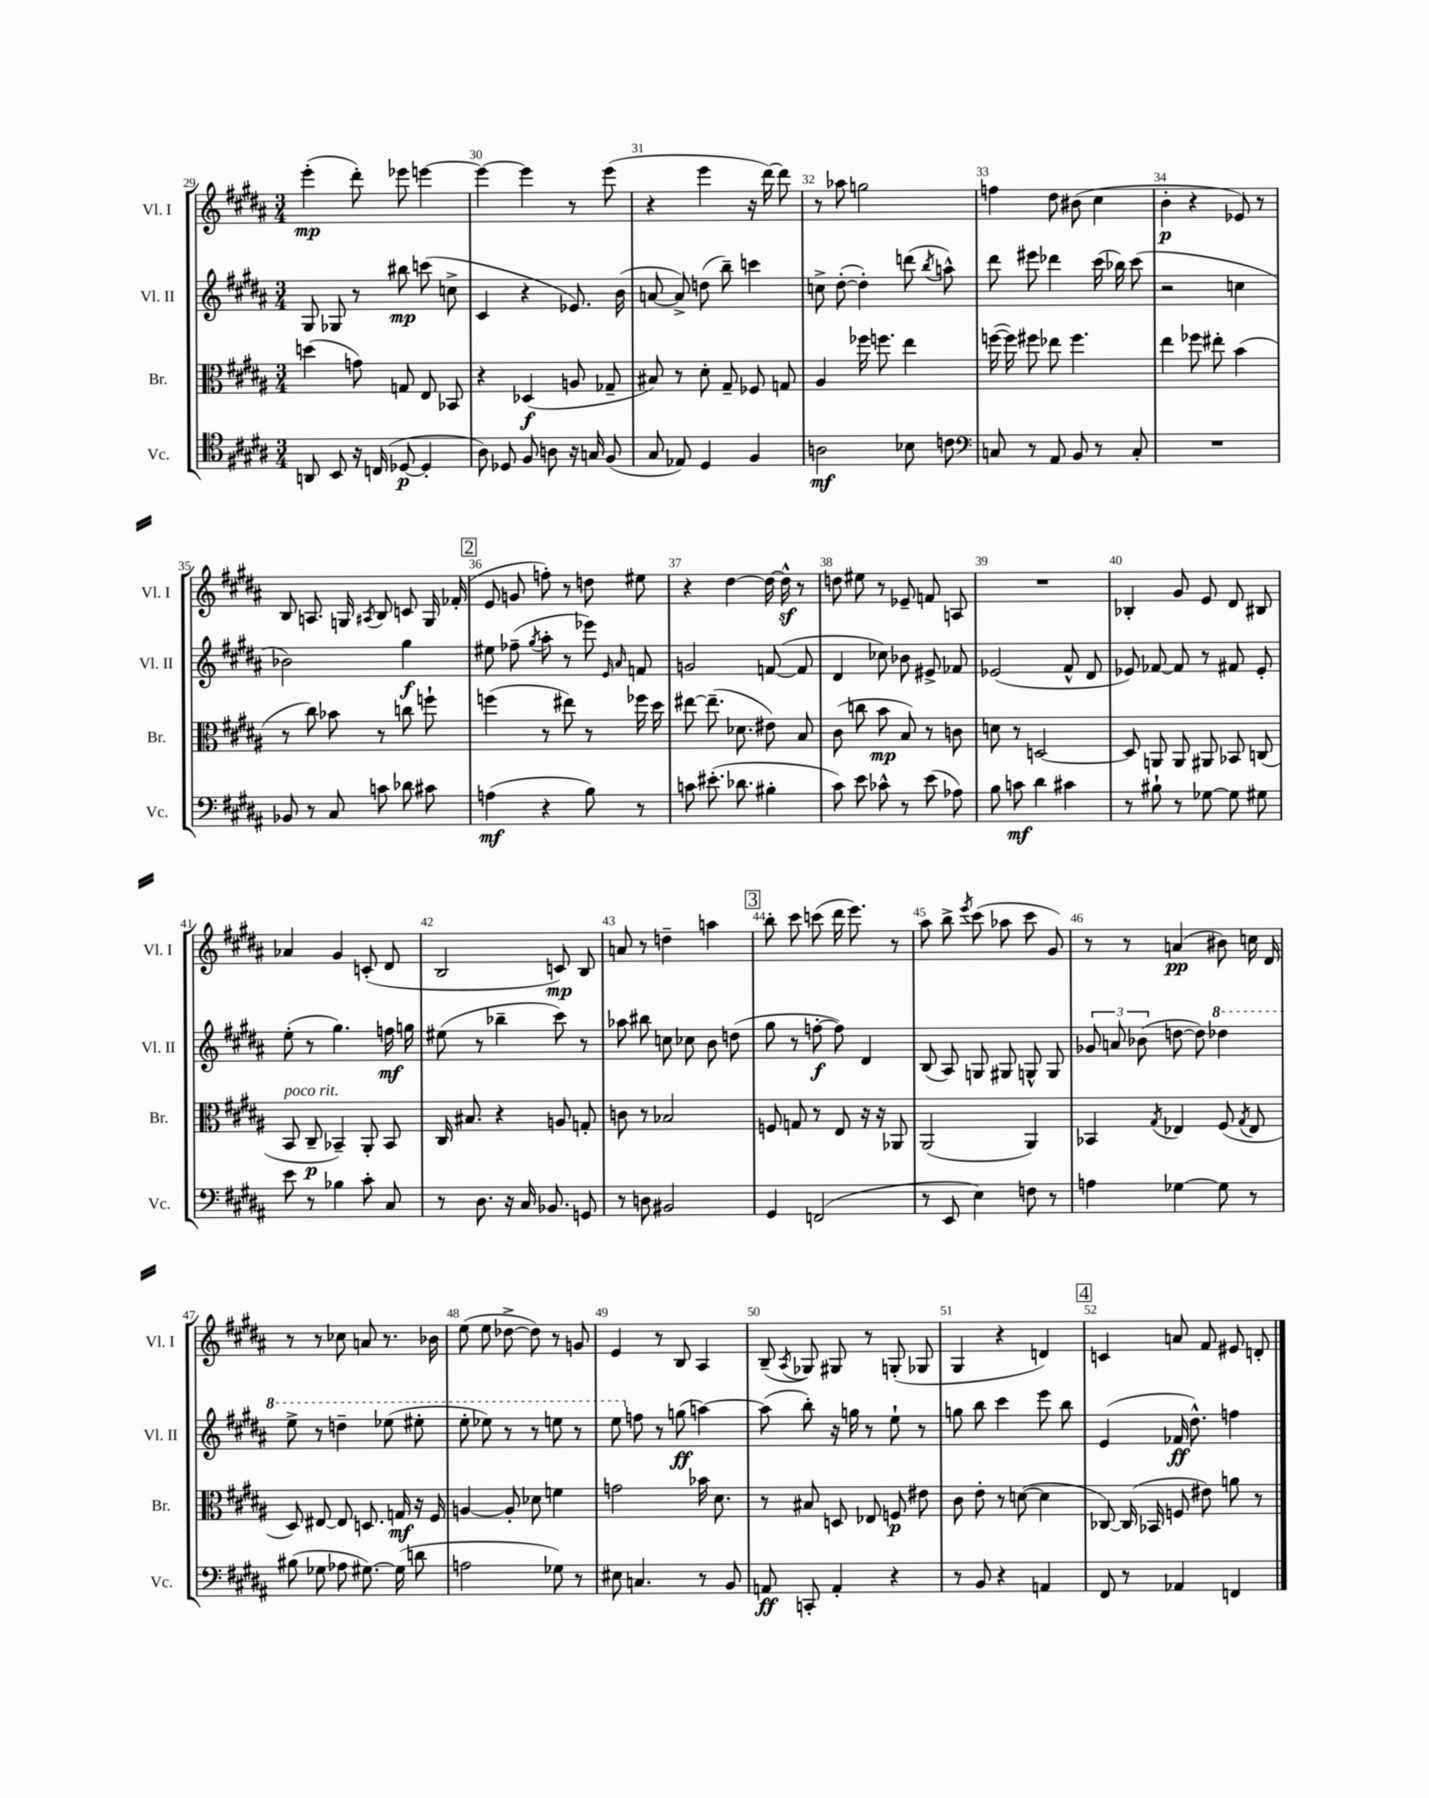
<<
\new StaffGroup <<
\new Staff = "s0" \with { instrumentName = "Vl. I" shortInstrumentName = "Vl. I" } {
    \clef treble \key b \major \numericTimeSignature \time 3/4
    \autoBeamOff e'''4-.\mp( dis'''8-.) ees'''8 e'''4~ |
    e'''4~ e'''4 r8 e'''8( |
    r4 e'''4 r16 dis'''16~) dis'''8 |
    r8 aes''8 g''2 |
    f''4 dis''8 bis'8( cis''4 |
    b'4-.\p r4 ees'8) r8 |
    b8 a8. g16 \acciaccatura { ais8 } b8 c'8 g16 fes'16-.( |
    \mark \markup { \box "2" } e'8 g'8 f''8-.) r8 d''8 eis''8 |
    r4 dis''4~ dis''16~ dis''16-^\sf r8 |
    d''8 eis''8 r8 ees'8-- f'8 a8 |
    R2. |
    bes4-. gis'8 e'8 dis'8 bis8 |
    aes'4 gis'4 c'8-.( dis'8 |
    b2 c'8\mp) b8 |
    a'8 r8 d''4-- a''4 |
    \mark \markup { \box "3" } b''8-. cis'''8 c'''8( dis'''16 e'''8.) r8 |
    ais''8 b''8-> \acciaccatura { e'''8 } cis'''8( aes''8 cis'''8 gis'8) |
    r8 r8 a'4\pp( bis'8) c''16 dis'16 |
    r8 r8 ces''8 a'8 r8. bes'16 |
    e''8( e''8 des''8~-> des''8) r8 g'8 |
    e'4 r8 b8 ais4 |
    b8--( \acciaccatura { ais8 } ges8) gis8 r8 g8-.( ges8 |
    gis4 r4 d'4) |
    \mark \markup { \box "4" } c'4 a'8 fis'8 eis'8 d'8-. \bar "|." |
}
\new Staff = "s1" \with { instrumentName = "Vl. II" shortInstrumentName = "Vl. II" } {
    \clef treble \key b \major \numericTimeSignature \time 3/4
    \autoBeamOff gis8 ges8 r8 bis''8\mp c'''8( c''8-> |
    cis'4 r4 ees'8.) b'16( |
    a'8~ a'8->) d''8( b''8--) c'''4 |
    c''8-> dis''8~-.( dis''4-.) d'''8( \acciaccatura { b''8 } a''8-^) |
    dis'''8 eis'''8 des'''4 cis'''16( bes''16) cis'''8( |
    r2 c''4 |
    bes'2) gis''4\f |
    \mark \markup { \box "2" } eis''8 fes''8--( \acciaccatura { gis''8 } ais''8-. r8 ees'''8) \grace { e'16 ais'16 } f'8 |
    g'2 f'8~( f'8 |
    dis'4 ces''8) bes'8 eis'8-> fes'8 |
    ees'2( fis'8-^ dis'8 |
    ees'8) fes'8~ fes'8 r8 fis'8 ees'8-. |
    e''8-.( r8 gis''4.) f''16\mf g''16 |
    eis''8( r8 bes''4-- cis'''8) r8 |
    aes''8 bis''8 c''8 ces''8 b'8 d''8( |
    \mark \markup { \box "3" } gis''8 r8 f''8~-.\f f''8) dis'4 |
    b8( ais8) g8 gis8 g8-^ g8 |
    \tuplet 3/2 { ges'8 a'8 bes'8( } d''8~ d''8) \ottava #1 des'''4 |
    e'''8-> r8 d'''4-- ees'''8( eis'''8-. |
    e'''8-. ees'''8) r8 r8 e'''8 r8 |
    e'''8 \ottava #0 f''8 r8 g''8\ff( a''4~) |
    a''8( b''8-.) r16 g''16 r8 e''8-! r8 |
    g''8 b''8 cis'''4 e'''8 b''8 |
    \mark \markup { \box "4" } e'4( fes'16\ff dis''8.-^) f''4 \bar "|." |
}
\new Staff = "s2" \with { instrumentName = "Br." shortInstrumentName = "Br." } {
    \clef alto \key b \major \numericTimeSignature \time 3/4
    \autoBeamOff d''4( g'8) g8 e8 bes,8 |
    r4 des4\f( a8 ges8-- |
    bis8) r8 dis'8-. gis8-- fes8 g8 |
    ais4 fes''16 f''8. e''4 |
    f''16~( f''16) fis''8 ees''8 fis''4. |
    e''4 fes''8 eis''8-. b'4( |
    r8 cis''8) bes'8 r8 c''8 f''8-! |
    \mark \markup { \box "2" } f''4( r8 eis''8) r8 fes''16 dis''16 |
    eis''8~ eis''8.--( des'8. eis'8) b8 |
    cis'8( c''8 b'8\mp b8) r8 c'8 |
    d'8 r8 d2~ |
    d8 a,8 a,8 ais,8 bes,8 c8( |
    b,8^\markup { \italic "poco rit." } cis8--\p bes,4--) ais,8-. bes,8 |
    cis16 bis8. r4 a8 g8-. |
    c'8 r8 bes2 |
    \mark \markup { \box "3" } f8 g8 r8 e8 r16 r16 aes,8 |
    ais,2( ais,4) |
    bes,4 \acciaccatura { gis8 } ees4 fis8( \acciaccatura { gis8 } ees8 |
    dis8) eis8~ eis8 d8. g16\mf r16 fis16 |
    a4~ a8-. des'8 f'4 |
    g'2 bes'16 dis'8. |
    r8 bis8 d8 ees8 f8\p eis'8 |
    cis'8 e'8-. r8 d'8~( d'4 |
    \mark \markup { \box "4" } ces8~) ces16( bes,16 f8 eis'8) a'8 r8 \bar "|." |
}
\new Staff = "s3" \with { instrumentName = "Vc." shortInstrumentName = "Vc." } {
    \clef tenor \key b \major \numericTimeSignature \time 3/4
    \autoBeamOff a,8 b,8 r16 c16( des8~\p des4-. |
    ais8) des8 fis8 a8 r16 g16 fis8( |
    gis8 ees8) dis4 fis4 |
    a2\mf bes8 c'8 |
    \clef bass c8 r8 ais,8 b,8 r8 c8-. |
    R2. |
    bes,8 r8 cis8 c'8 des'8 cis'8 |
    \mark \markup { \box "2" } a4\mf( r4 b8) r8 |
    c'8 eis'8.-.( des'8. bis4-. |
    cis'8) e'8 ces'8-^ r8 e'8( aes8) |
    b8 c'8\mf dis'4 cis'4 |
    r8 bis8-! r8 ges8~ ges8 gis8 |
    e'8 r8 bes4 cis'8-. cis8 |
    r8 dis8. r16 cis16 bes,8. g,8 |
    r8 d8 bis,2 |
    \mark \markup { \box "3" } gis,4 f,2( |
    r8 e,8 e4) f8 r8 |
    a4 ges4~ ges8 r8 |
    bis8( ges8 aes8 gis8.~) gis16( d'8 |
    a2 ges8) r8 |
    eis8 c4. r8 b,8 |
    a,8\ff c,8-. a,4-. r4 |
    r8 b,8 r4 a,4 |
    \mark \markup { \box "4" } fis,8 r8 aes,4 f,4 \bar "|." |
}
>>
>>
\layout { \context { \Score currentBarNumber = #29 \override BarNumber.break-visibility = ##(#f #t #t) barNumberVisibility = #all-bar-numbers-visible } }
